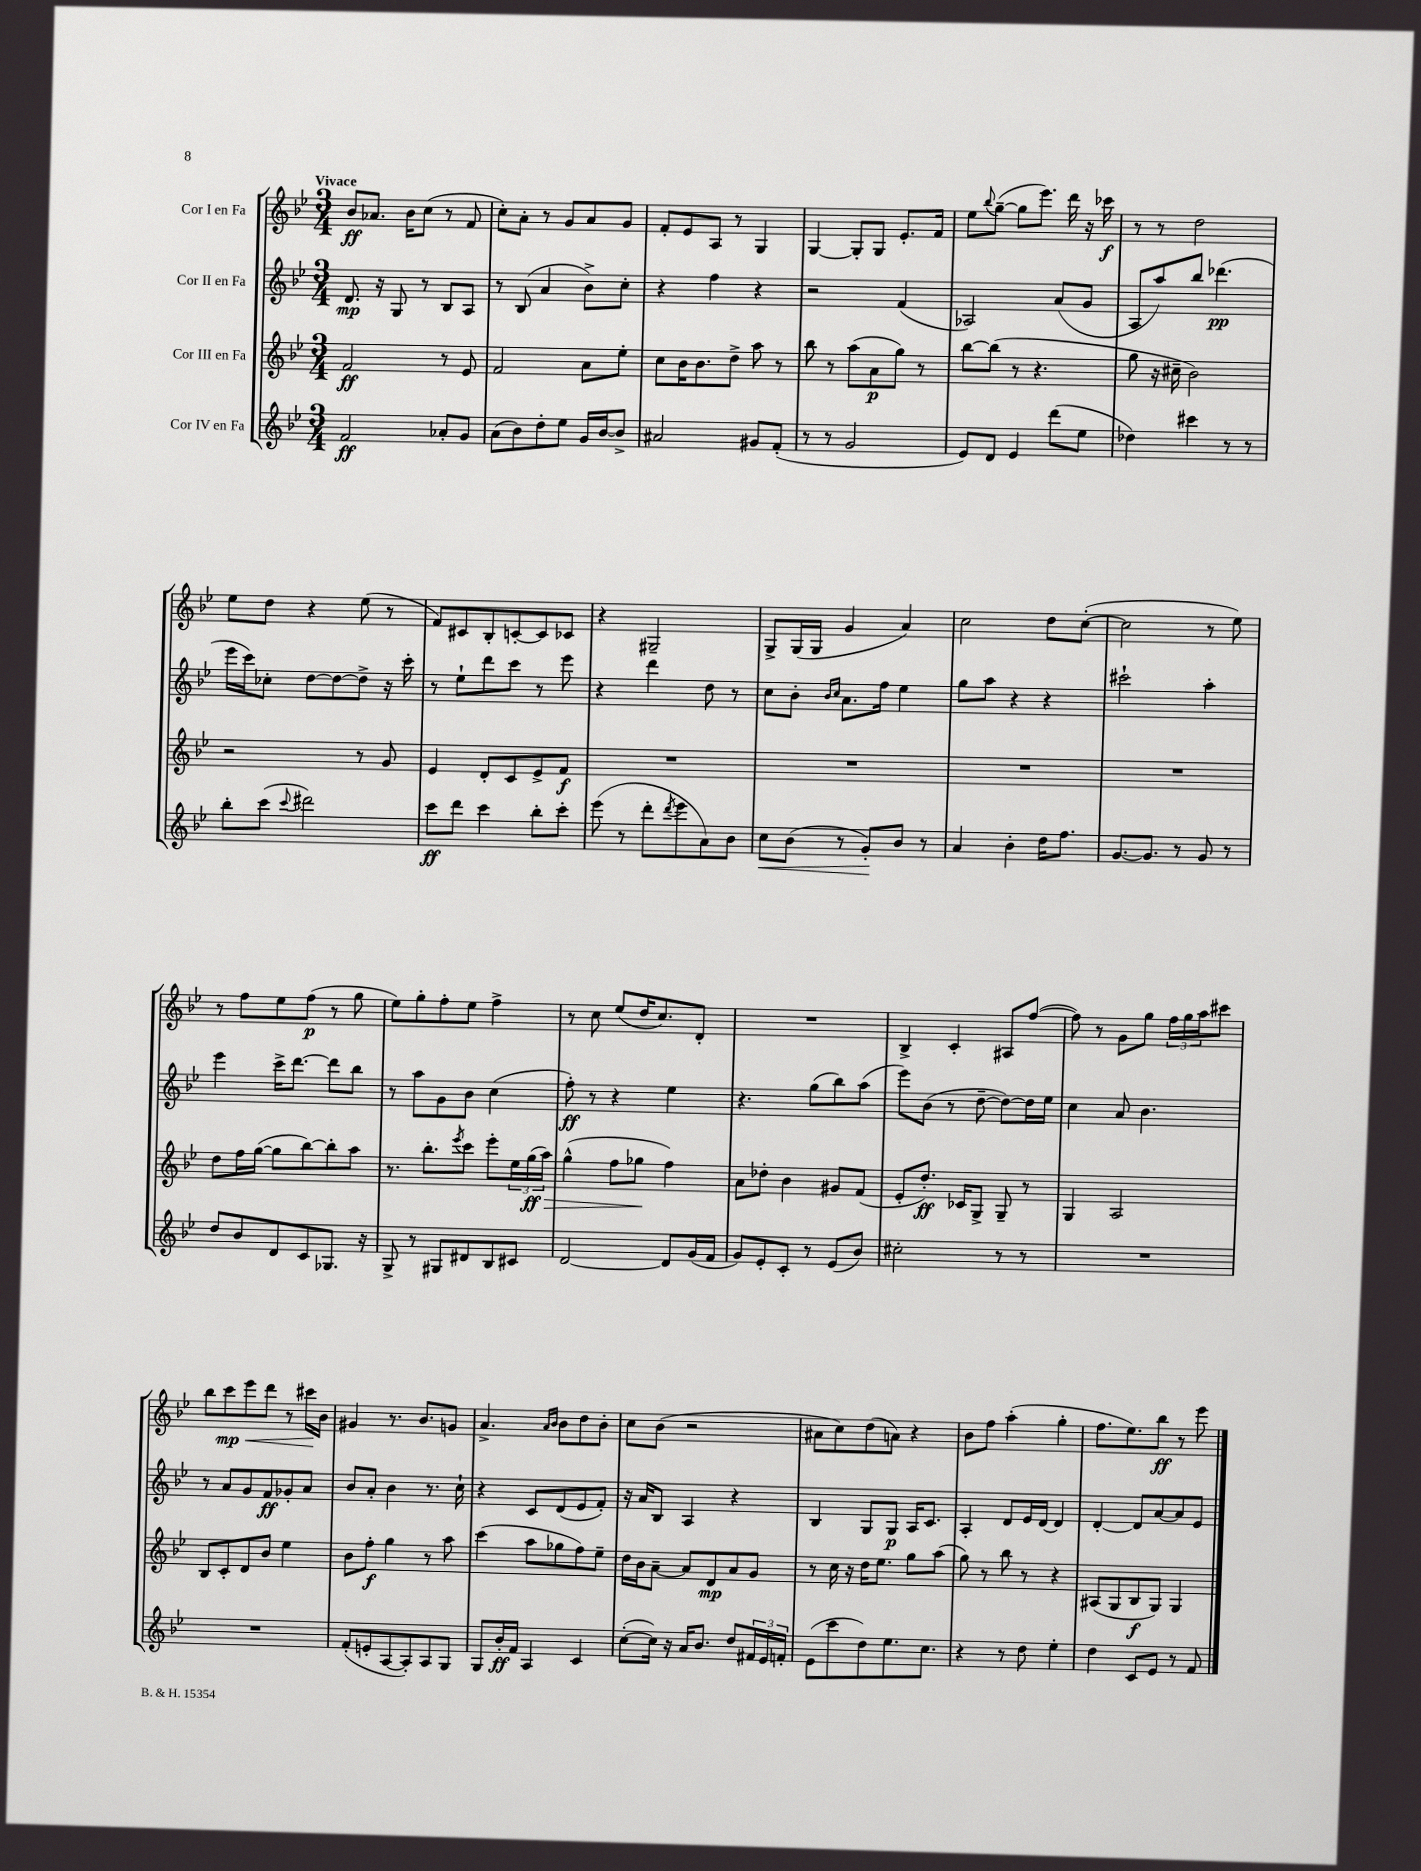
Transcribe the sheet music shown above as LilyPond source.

<<
\new StaffGroup <<
\new Staff = "s0" \with { instrumentName = "Cor I en Fa" } {
    \clef treble \key bes \major \numericTimeSignature \time 3/4 \tempo "Vivace"
    bes'8\ff aes'8. bes'16 c''8( r8 f'8 |
    c''8-.) a'8-. r8 g'8 a'8 g'8 |
    f'8-. ees'8 a8 r8 g4 |
    g4~ g8-. g8 ees'8.-. f'16 |
    ees''8 \appoggiatura { bes''8 } g''8~--( g''8 ees'''8.) d'''16 r16 ces'''16\f |
    r8 r8 d''2 |
    ees''8 d''8 r4 ees''8( r8 |
    f'8) cis'8 bes8-. c'8~-. c'8 ces'8 |
    r4 gis2-- |
    g8-> g16( g16 g'4 a'4) |
    c''2 d''8 c''8~-.( |
    c''2 r8 ees''8) |
    r8 f''8 ees''8 f''8\p( r8 g''8 |
    ees''8) g''8-. f''8-. ees''8 f''4-> |
    r8 c''8 ees''8( d''16 c''8.) d'8-. |
    R2. |
    bes4-> c'4-. ais8 f''8~( |
    f''8) r8 g'8 g''8 \tuplet 3/2 { f''16 g''16 a''16 } cis'''8 |
    bes''8 c'''8\mp\< ees'''8 d'''8 r8 cis'''16\! bes'16 |
    gis'4 r8. bes'8. g'8 |
    a'4.-> \grace { a'16 bes'16 } bes'8 d''8 bes'8-. |
    c''8 bes'8( r2 |
    ais'8 c''8) d''8( a'8) r4 |
    bes'8 f''8 a''4-.( g''4-. |
    f''8. ees''8.) bes''8\ff r8 ees'''8 \bar "|." |
}
\new Staff = "s1" \with { instrumentName = "Cor II en Fa" } {
    \clef treble \key bes \major \numericTimeSignature \time 3/4
    d'8.\mp r16 g8 r8 bes8 a8 |
    r8 bes8( a'4 bes'8->) c''8-. |
    r4 f''4 r4 |
    r2 f'4( |
    aes2) a'8( g'8 |
    a8 a''8) bes''8 des'''4.\pp( |
    ees'''16 c'''16) ces''8-. d''8~ d''8~ d''8-> r16 c'''16-. |
    r8 ees''8-! d'''8 c'''8 r8 ees'''8 |
    r4 d'''4 d''8 r8 |
    c''8 bes'8-. \grace { bes'16 c''16 } a'8. f''16 ees''4 |
    g''8 a''8 r4 r4 |
    cis'''2-! a''4-. |
    ees'''4 c'''16-> d'''8.~ d'''8 bes''8 |
    r8 a''8 g'8 bes'8 c''4( |
    f''8-.\ff) r8 r4 ees''4 |
    r4. g''8( bes''8) a''8( |
    ees'''8) bes'8( r8 d''8~-- d''8~) d''16 ees''16 |
    c''4 a'8 bes'4. |
    r8 a'8 g'8 f'8\ff ges'8-. a'8 |
    bes'8 a'8-. bes'4 r8. c''16-! |
    r4 c'8 d'8( ees'8 f'8-.) |
    r16 a'16 bes8 a4 r4 |
    bes4 g8 g8\p a16 c'8. |
    a4-. d'8 ees'16 d'16~ d'4 |
    d'4~-. d'8 a'8~ a'8 ees'8 \bar "|." |
}
\new Staff = "s2" \with { instrumentName = "Cor III en Fa" } {
    \clef treble \key bes \major \numericTimeSignature \time 3/4
    f'2\ff r8 ees'8 |
    f'2 a'8 ees''8-. |
    c''8 bes'16 bes'8. d''8-> a''8 r8 |
    bes''8 r8 a''8( a'8\p g''8) r8 |
    bes''8~ bes''8( r8 r4. |
    g''8 r16 cis''16-- bes'2) |
    r2 r8 g'8 |
    ees'4 d'8-. c'8 ees'8-> f'8\f |
    R2. |
    R2. |
    R2. |
    R2. |
    d''8 f''16 g''16~( g''8 bes''8~) bes''8-. a''8 |
    r8. bes''8.-. \acciaccatura { ees'''8 } c'''8 ees'''8-. \tuplet 3/2 { ees''16 g''16\ff\>( a''16) } |
    g''4-^( f''8 ges''8\! f''4) |
    a'8 des''8-. bes'4 gis'8 f'8( |
    ees'8-. d''8.-.\ff) ces'16 g8-> g8-- r8 |
    g4 a2 |
    bes8 c'8-. d'8 bes'8 ees''4 |
    bes'8 f''8-.\f g''4 r8 a''8 |
    c'''4( a''8 ges''8 f''8) ees''8-- |
    d''16 bes'16 a'8~-- a'8 d'8\mp a'8 g'8 |
    r8 c''16 r16 d''16 ees''8. g''8 a''8( |
    g''8) r8 bes''8 r8 r4 |
    ais8( g8 bes8\f g8) g4 \bar "|." |
}
\new Staff = "s3" \with { instrumentName = "Cor IV en Fa" } {
    \clef treble \key bes \major \numericTimeSignature \time 3/4
    f'2\ff aes'8-. g'8 |
    a'8( bes'8) d''8-. ees''8 g'16 bes'16~ bes'8-> |
    ais'2 gis'8 f'8-.( |
    r8 r8 g'2 |
    ees'8) d'8 ees'4 d'''8( ees''8 |
    des''4) cis'''4 r8 r8 |
    bes''8-. c'''8( \appoggiatura { c'''8 } dis'''2) |
    c'''8\ff d'''8 c'''4 bes''8-. c'''8-. |
    ees'''8( r8 d'''8-. \acciaccatura { d'''8 } ees'''8 a'8) bes'8 |
    c''8\< bes'8( r8 g'8-.\!) bes'8 r8 |
    a'4 bes'4-. d''16 f''8. |
    g'8.~ g'8. r8 g'8 r8 |
    d''8 bes'8 d'8 c'8 ges8. r16 |
    g8-> r8 gis8 dis'8 bes8 cis'8 |
    d'2~ d'8 g'16( f'16 |
    g'8) ees'8-. c'8-. r8 ees'8( bes'8) |
    cis''2-. r8 r8 |
    R2. |
    R2. |
    f'8-.( e'8-. a8~ a8-.) a8 g8 |
    g8 bes'16-.\ff f'16 a4 c'4 |
    c''8~-.( c''16) r16 a'16 bes'8. d''8 \tuplet 3/2 { fis'16 ees'16 f'16-. } |
    ees'8( c'''8 d''8) ees''8. c''8. |
    r4 r8 d''8 ees''4-. |
    d''4 c'8 ees'8 r8 f'8 \bar "|." |
}
>>
>>
\layout { \context { \Score \remove "Bar_number_engraver" } }
